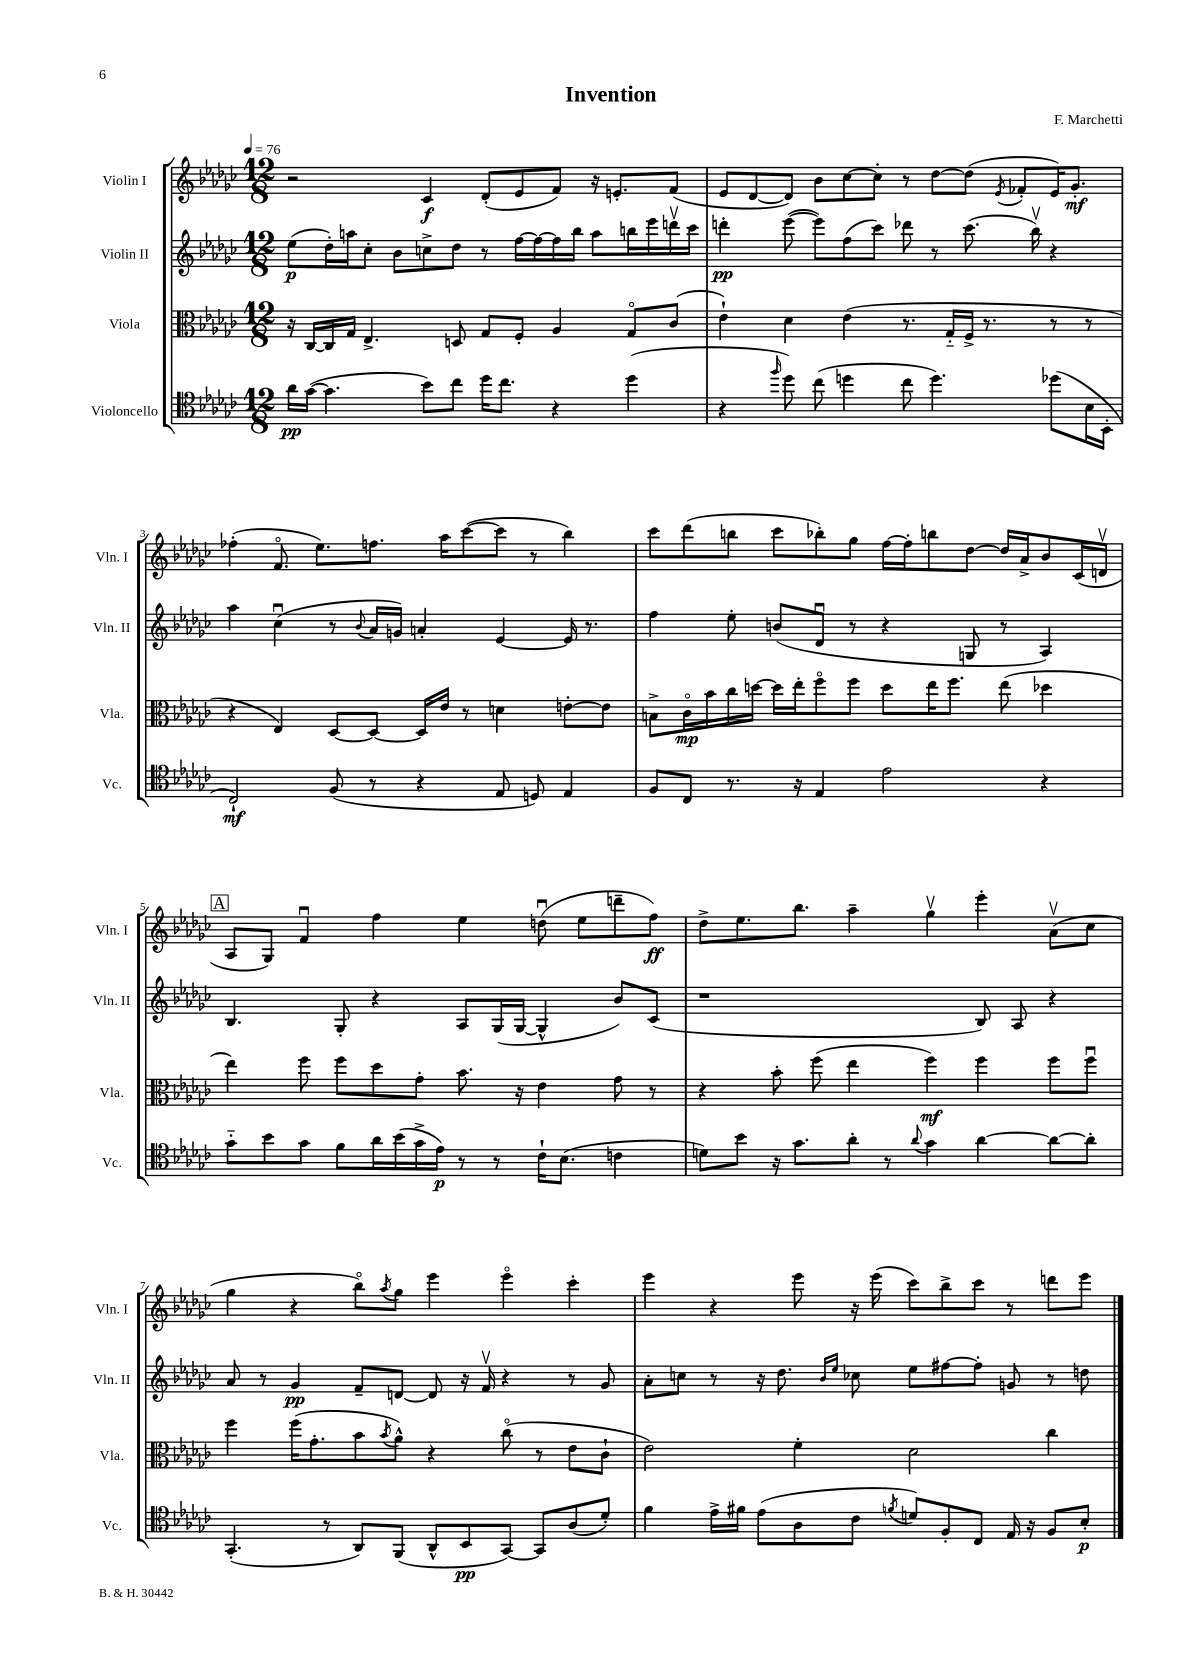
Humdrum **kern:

**kern	**dynam	**kern	**dynam	**kern	**dynam	**kern	**dynam
*part4	*part4	*part3	*part3	*part2	*part2	*part1	*part1
*staff4	*staff4	*staff3	*staff3	*staff2	*staff2	*staff1	*staff1
*I"Violoncello	*	*I"Viola	*	*I"Violin II	*	*I"Violin I	*
*I'Vc.	*	*I'Vla.	*	*I'Vln. II	*	*I'Vln. I	*
*clefC4	*	*clefC3	*	*clefG2	*	*clefG2	*
*k[b-e-a-d-g-c-]	*	*k[b-e-a-d-g-c-]	*	*k[b-e-a-d-g-c-]	*	*k[b-e-a-d-g-c-]	*
*M12/8	*	*M12/8	*	*M12/8	*	*M12/8	*
*MM76	*	*MM76	*	*MM76	*	*MM76	*
=1	=1	=1	=1	=1	=1	=1	=1
16a-\LL	pp	16r	.	(8ee-\L	p	2r	.
([16g-\JJ	.	[16C-/LL	.	.	.	.	.
4.g-\]	.	16C-/]	.	16dd-'\L)	.	.	.
.	.	16G-/JJ	.	16aan\J	.	.	.
.	.	4.E-^/	.	8cc-'\J	.	.	.
.	.	.	.	8b-\L	.	.	.
8b-\L)	.	.	.	8ccn^\	.	4c-/	f
8cc-\J	.	8Dn/	.	8dd-\J	.	.	.
16dd-\KL	.	8G-/L	.	8r	.	(8d-'/L	.
8.cc-\J	.	.	.	.	.	.	.
.	.	8F'/J	.	[16ff\LL	.	8e-/	.
.	.	.	.	16ff\_	.	.	.
4r	.	4A-/	.	16ff\]	.	8f/J)	.
.	.	.	.	16bb-\JJ	.	.	.
.	.	.	.	8aa\L	.	16r	.
.	.	.	.	.	.	8.en'/L	.
(4dd-\	.	8G-/L	.	16bbn\L	.	.	.
.	.	.	.	16eee-\	.	.	.
.	.	(8c-/J	.	16dddnv\	.	(8f/J	.
.	.	.	.	16ccc-\JJ	.	.	.
=2	=2	=2	=2	=2	=2	=2	=2
4r	.	4e-`\)	.	4dddn'\	pp	8e-/L	.
.	.	.	.	.	.	[8d-/	.
16qqff/	.	.	.	.	.	.	.
8dd-\)	.	4d-\	.	([8eee-\	.	8d-/J])	.
(8cc-\	.	.	.	8eee-\L])	.	8b-\L	.
4ddn\	.	(4e-\	.	(8ff\	.	[8cc-\	.
.	.	.	.	8ccc-\J)	.	8cc-'\J]	.
8cc-\	.	8.r	.	8ddd-X\	.	8r	.
4.dd\)	.	.	.	8r	.	[8dd-\L	.
.	.	16G-/LL	.	.	.	.	.
.	.	16F^/JJ	.	(8.ccc-\	.	(8dd-\J]	.
.	.	8.r	.	.	.	.	.
.	.	.	.	.	.	8qe-/	.
.	.	.	.	.	.	8f-X'/L	.
.	.	.	.	16bb-v\)	.	.	.
(8dd-X\L	.	8r	.	4r	.	16e-/K)	.
.	.	.	.	.	.	8.g-'/J	mf
16B-\L	.	8r	.	.	.	.	.
16BB-'\JJ	.	.	.	.	.	.	.
!!LO:LB:g=z
=3	=3	=3	=3	=3	=3	=3	=3
2C-`/)	mf	4r	.	4aa-\	.	(4ff-X'\	.
.	.	4E-/)	.	(4cc-u\	.	8.f/	.
.	.	.	.	.	.	8.ee-\L)	.
(8F/	.	[8D-/L	.	8r	.	.	.
.	.	.	.	8qqb-/	.	.	.
8r	.	8D-/J_	.	16a-/LL	.	8.ffn\J	.
.	.	.	.	16gn/JJ)	.	.	.
4r	.	16D-/LL]	.	4an'/	.	.	.
.	.	16e-/JJ	.	.	.	16aa-\KL	.
.	.	8r	.	.	.	([8ccc-\	.
8E-/	.	4dn\	.	[4e-/	.	8ccc-\J]	.
8Dn/)	.	.	.	.	.	8r	.
4E-/	.	[8en'\L	.	16e-/]	.	4bb-\)	.
.	.	.	.	8.r	.	.	.
.	.	8e\J]	.	.	.	.	.
=4	=4	=4	=4	=4	=4	=4	=4
8F/L	.	8Bn^\L	.	4ff\	.	8ccc-\L	.
8C-/J	.	16c-\L	mp	.	.	(8ddd-\	.
.	.	16b-\	.	.	.	.	.
8.r	.	16cc-\	.	8ee-'\	.	8bbn\J	.
.	.	[16ddn\JJ	.	.	.	.	.
.	.	16dd\LL]	.	(8bn/L	.	8ccc-\L	.
16r	.	16ee-'\J	.	.	.	.	.
4E-/	.	8ff\	.	8d-u/J	.	8bb-X'\)	.
.	.	8ff\J	.	8r	.	8gg-\J	.
2e-\	.	8dd\L	.	4r	.	[16ff\LL	.
.	.	.	.	.	.	16ff'\J]	.
.	.	16ee-\K	.	.	.	8bbn\	.
.	.	8.ff\J	.	.	.	.	.
.	.	.	.	8Gn/	.	[8dd-\J	.
.	.	(8ee-\	.	8r	.	16dd-/LL]	.
.	.	.	.	.	.	16a-^/J	.
4r	.	4dd-X\	.	4A-/)	.	8b-/	.
.	.	.	.	.	.	(16c-/L	.
.	.	.	.	.	.	16dnv/JJ	.
!!LO:LB:g=z
!!LO:REH:place=s1:t=A
=5	=5	=5	=5	=5	=5	=5	=5
8g-\L	.	4ee-\)	.	4.B-/	.	8A-/L	.
8b-\	.	.	.	.	.	8G-/J)	.
8g-\J	.	8ff\	.	.	.	4fu/	.
8f\L	.	8ff\L	.	8G-'/	.	.	.
16a-\L	.	8dd-\	.	4r	.	4ff\	.
(16b-\	.	.	.	.	.	.	.
16g-^\	.	8g-'\J	.	.	.	.	.
16e-\JJ)	p	.	.	.	.	.	.
8r	.	8.b-\	.	8A-/L	.	4ee-\	.
8r	.	.	.	(16G-/L	.	.	.
.	.	16r	.	[16G-/JJ	.	.	.
16c-`\KL	.	4e-\	.	4G-^^/]	.	(8ddnu\	.
(8.B-\J	.	.	.	.	.	.	.
.	.	.	.	.	.	8ee-\L	.
4cn\	.	8g-\	.	8b-/L)	.	8dddn~\	.
.	.	8r	.	(8c-/J	.	8ff\J)	ff
=6	=6	=6	=6	=6	=6	=6	=6
8dn\L)	.	4r	.	1r	.	8dd-^\L	.
8b-\J	.	.	.	.	.	8.ee-\	.
16r	.	8b-'\	.	.	.	.	.
8.g-\L	.	.	.	.	.	8.bb-\J	.
.	.	(8ff\	.	.	.	.	.
8a-'\J	.	4ee-\	.	.	.	4aa-~\	.
8r	.	.	.	.	.	.	.
8qqa-/	.	.	.	.	.	.	.
4g-\	.	4ff\)	mf	.	.	4gg-v\	.
[4a-\	.	4ff\	.	8B-/)	.	4eee-'\	.
.	.	.	.	8A-/	.	.	.
8a-\L_	.	8ff\L	.	4r	.	(8a-v\L	.
8a-'\J]	.	8ffu\J	.	.	.	8cc-\J	.
!!LO:LB:g=z
=7	=7	=7	=7	=7	=7	=7	=7
(4.GG-'/	.	4ff\	.	8a-/	.	4gg-\	.
.	.	.	.	8r	.	.	.
.	.	(16ff\KL	.	4g-/	pp	4r	.
.	.	8.g-'\	.	.	.	.	.
8r	.	.	.	.	.	.	.
8AA-/L)	.	8b-\	.	8f~/L	.	8bb-\L)	.
.	.	8qb-/	.	.	.	8qaa-/	.
(8FF/J	.	8a-^^\J)	.	[8dn/J	.	8gg-\J	.
8AA-^^/L	.	4r	.	8d/]	.	4eee-\	.
8BB-/	pp	.	.	16r	.	.	.
.	.	.	.	16fv/	.	.	.
[8GG-/J)	.	(8cc-\	.	4r	.	4eee-\	.
8GG-/L]	.	8r	.	.	.	.	.
(8A-/	.	8e-\L	.	8r	.	4ccc-'\	.
8d-'/J)	.	8c-`\J	.	8g-/	.	.	.
=8	=8	=8	=8	=8	=8	=8	=8
4f\	.	2e-\)	.	8a-'\L	.	4eee-\	.
.	.	.	.	8ccn\J	.	.	.
16e-^\LL	.	.	.	8r	.	4r	.
16f#X\JJ	.	.	.	.	.	.	.
(8e-\L	.	.	.	16r	.	.	.
.	.	.	.	8.dd-\	.	.	.
8A-\	.	4f'\	.	.	.	8eee-\	.
.	.	.	.	16qqb-/LL	.	.	.
.	.	.	.	16qqee-/JJ	.	.	.
8c-\J	.	.	.	8cc-X\	.	16r	.
.	.	.	.	.	.	(16eee-\	.
8qfn/	.	.	.	.	.	.	.
8dn/L)	.	2d-\	.	8ee-\L	.	8ccc-\L)	.
8F'/	.	.	.	[8ff#X\	.	8bb-^\	.
8C-/J	.	.	.	8ff#'\J]	.	8ccc-\J	.
16E-/	.	.	.	8gn/	.	8r	.
16r	.	.	.	.	.	.	.
8F/L	.	4cc-\	.	8r	.	8dddn\L	.
8B-'/J	p	.	.	8ddn\	.	8eee-\J	.
==	==	==	==	==	==	==	==
*-	*-	*-	*-	*-	*-	*-	*-
